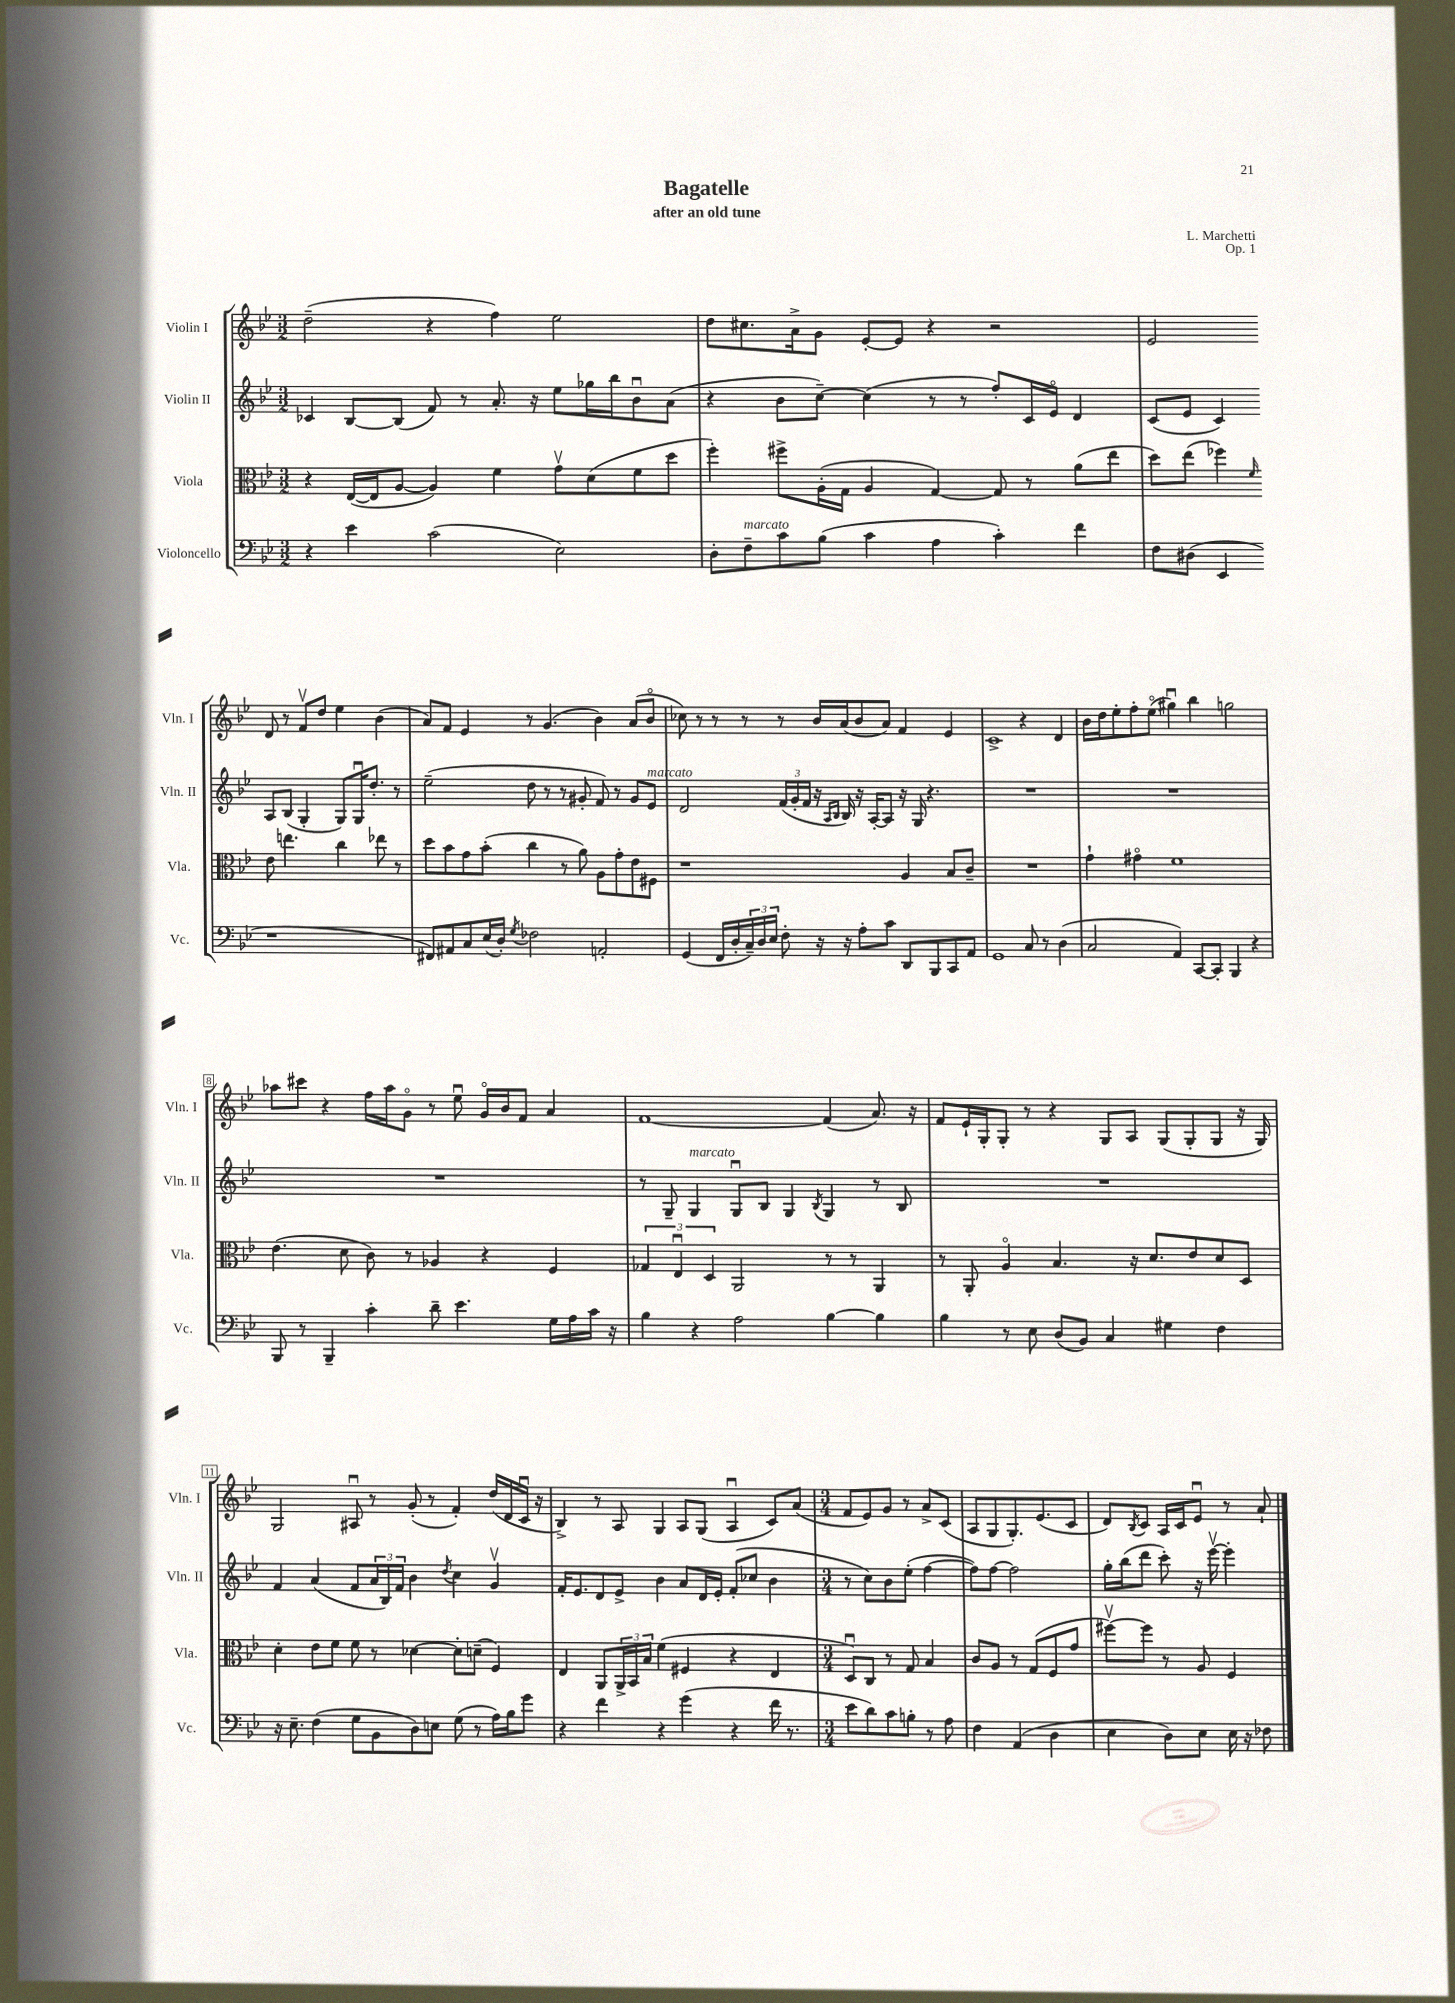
\header { title = "Bagatelle" composer = "L. Marchetti" subtitle = "after an old tune" opus = "Op. 1" }
<<
\new StaffGroup <<
\new Staff = "s0" \with { instrumentName = "Violin I" shortInstrumentName = "Vln. I" } {
    \clef treble \key bes \major \numericTimeSignature \time 3/2
    d''2--( r4 f''4) ees''2 |
    d''8 cis''8. a'16-> g'8 ees'8~-. ees'8 r4 r2 |
    ees'2 d'8 r8 f'8\upbow d''8 ees''4 bes'4( |
    a'8) f'8 ees'4 r8 g'4.( bes'4) a'8( bes'8\flageolet |
    ces''8) r8 r8 r8 r8 bes'16 a'16( bes'8 a'8) f'4 ees'4 |
    c'1-> r4 d'4 |
    bes'16 d''16 ees''8-. f''8-. ees''8\flageolet( gis''4\downbow) bes''4 g''2 |
    aes''8 cis'''8 r4 f''16 aes''16 g'8\flageolet r8 ees''8\downbow g'16\flageolet bes'16 f'8 a'4 |
    f'1~ f'4( a'8.) r16 |
    f'8 ees'16-! g16-. g8-. r8 r4 g8 a8 g8( g8-. g8 r16 g16) |
    g2 ais8\downbow r8 g'8-.( r8 f'4-.) d''16( d'16 c'16\downbow r16 |
    bes4->) r8 a8 g4 a8 g8( a4\downbow c'8) a'8( |
    \numericTimeSignature \time 3/4 f'8 ees'8) g'8 r8 a'8-> c'8( |
    a8 g8 g8.-.) ees'8.( c'8 |
    d'8) \acciaccatura { bes8 } c'8 a16 c'16 ees'8\downbow r8 a'8-! \bar "|." |
}
\new Staff = "s1" \with { instrumentName = "Violin II" shortInstrumentName = "Vln. II" } {
    \clef treble \key bes \major \numericTimeSignature \time 3/2
    ces'4 bes8~ bes8( f'8) r8 a'8.-. r16 ees''8 ges''16 bes''16 bes'8\downbow a'8( |
    r4 bes'8 c''8~--) c''4( r8 r8 f''8-.) c'16 ees'16\flageolet d'4 |
    c'8( ees'8 c'4) a8 bes8( g4-. g8) g16\downbow d''8.-. r8 |
    ees''2--( d''8 r8 r8 gis'8-. f'8) r8 gis'8 ees'8^\markup { \italic "marcato" } |
    d'2 \tuplet 3/2 { f'16( g'16-. f'16 } r16 \grace { a16 bes16 } bes16) r16 a16~-. a8 r16 g16 r4. |
    R1. |
    R1. |
    R1. |
    r8 g8-- g4^\markup { \italic "marcato" } g8\downbow bes8 g4 \acciaccatura { bes8 } g4 r8 bes8 |
    R1. |
    f'4 a'4( f'8 \tuplet 3/2 { a'16 bes16) f'16 } bes'4 \acciaccatura { d''8 } c''4 g'4\upbow |
    f'16-. ees'8. d'8 ees'8-> bes'4 a'8 d'16 ees'16-. f'8-.( ces''8 bes'4 |
    \numericTimeSignature \time 3/4 r8 c''8) bes'8 ees''8-.( f''4~ |
    f''8) f''8~ f''2 |
    g''16-. bes''16( d'''8 c'''8-.) r16 ees'''16~\upbow ees'''4-. \bar "|." |
}
\new Staff = "s2" \with { instrumentName = "Viola" shortInstrumentName = "Vla." } {
    \clef alto \key bes \major \numericTimeSignature \time 3/2
    r4 ees16~( ees16 a8~ a4) f'4 g'8\upbow d'8( f'8 d''8 |
    f''4-.) fis''8-> a16-.( g16 a4 g4~) g8 r8 a'8( ees''8 |
    d''8) ees''8( fes''4) \grace { f'16 } ees'8 e''4. c''4 ees''8 r8 |
    d''8 bes'8 g'8 bes'8-.( c''4 r8 a'8) a8 g'8-. ees'8 fis8 |
    r1 a4 bes8 c'8-- |
    R1. |
    g'4-! gis'4\flageolet f'1 |
    ees'4.( d'8 c'8) r8 aes4 r4 f4 |
    \tuplet 3/2 { ges4 ees4\downbow d4 } a,2 r8 r8 a,4 |
    r8 a,8-. a4\flageolet bes4. r16 d'8. ees'8 d'8 d8 |
    d'4-. ees'8 f'8 f'8 r8 des'4~ des'8-. d'8--( f4) |
    ees4 a,8 \tuplet 3/2 { a,16-> bes,16 bes16 } f'4( fis4 r4 ees4 |
    \numericTimeSignature \time 3/4 d8\downbow) c8 r8 g8 bes4 |
    c'8 a8 r8 g8( f8 g'8 |
    fis''8~\upbow) fis''8 r8 a8 f4 \bar "|." |
}
\new Staff = "s3" \with { instrumentName = "Violoncello" shortInstrumentName = "Vc." } {
    \clef bass \key bes \major \numericTimeSignature \time 3/2
    r4 ees'4 c'2( ees2) |
    d8-. f8--^\markup { \italic "marcato" } c'8 bes8( c'4 a4 c'4-.) f'4 |
    f8 dis8( ees,4 r1 |
    fis,8) ais,8 c8 ees16( d16-.) \acciaccatura { g8 } fes2 a,2-. |
    g,4( f,16 d16-. \tuplet 3/2 { c16--) d16 ees16 } f8-. r16 r16 a8-. c'8 d,8 bes,,8 c,8 a,8 |
    g,1 c8 r8 d4( |
    c2 a,4) c,8~ c,8-. bes,,4 r4 |
    bes,,8 r8 bes,,4-- c'4-. d'8-- ees'4. g16 a16 c'16 r16 |
    bes4 r4 a2 bes4~ bes4 |
    bes4 r8 ees8 d8( bes,8) c4 gis4 f4 |
    r16 ees8.-- f4( g8 bes,8 d8) e8 g8( r8 a16) bes16 g'8 |
    r4 f'4 r4 g'4( r4 f'16 r8. |
    \numericTimeSignature \time 3/4 ees'8 d'8) c'8 b8-. r8 a8 |
    f4 a,4( d4 |
    ees4 d8) ees8 ees16 r16 fes8 \bar "|." |
}
>>
>>
\layout { \context { \Score \override BarNumber.stencil = #(make-stencil-boxer 0.1 0.3 ly:text-interface::print) } }
